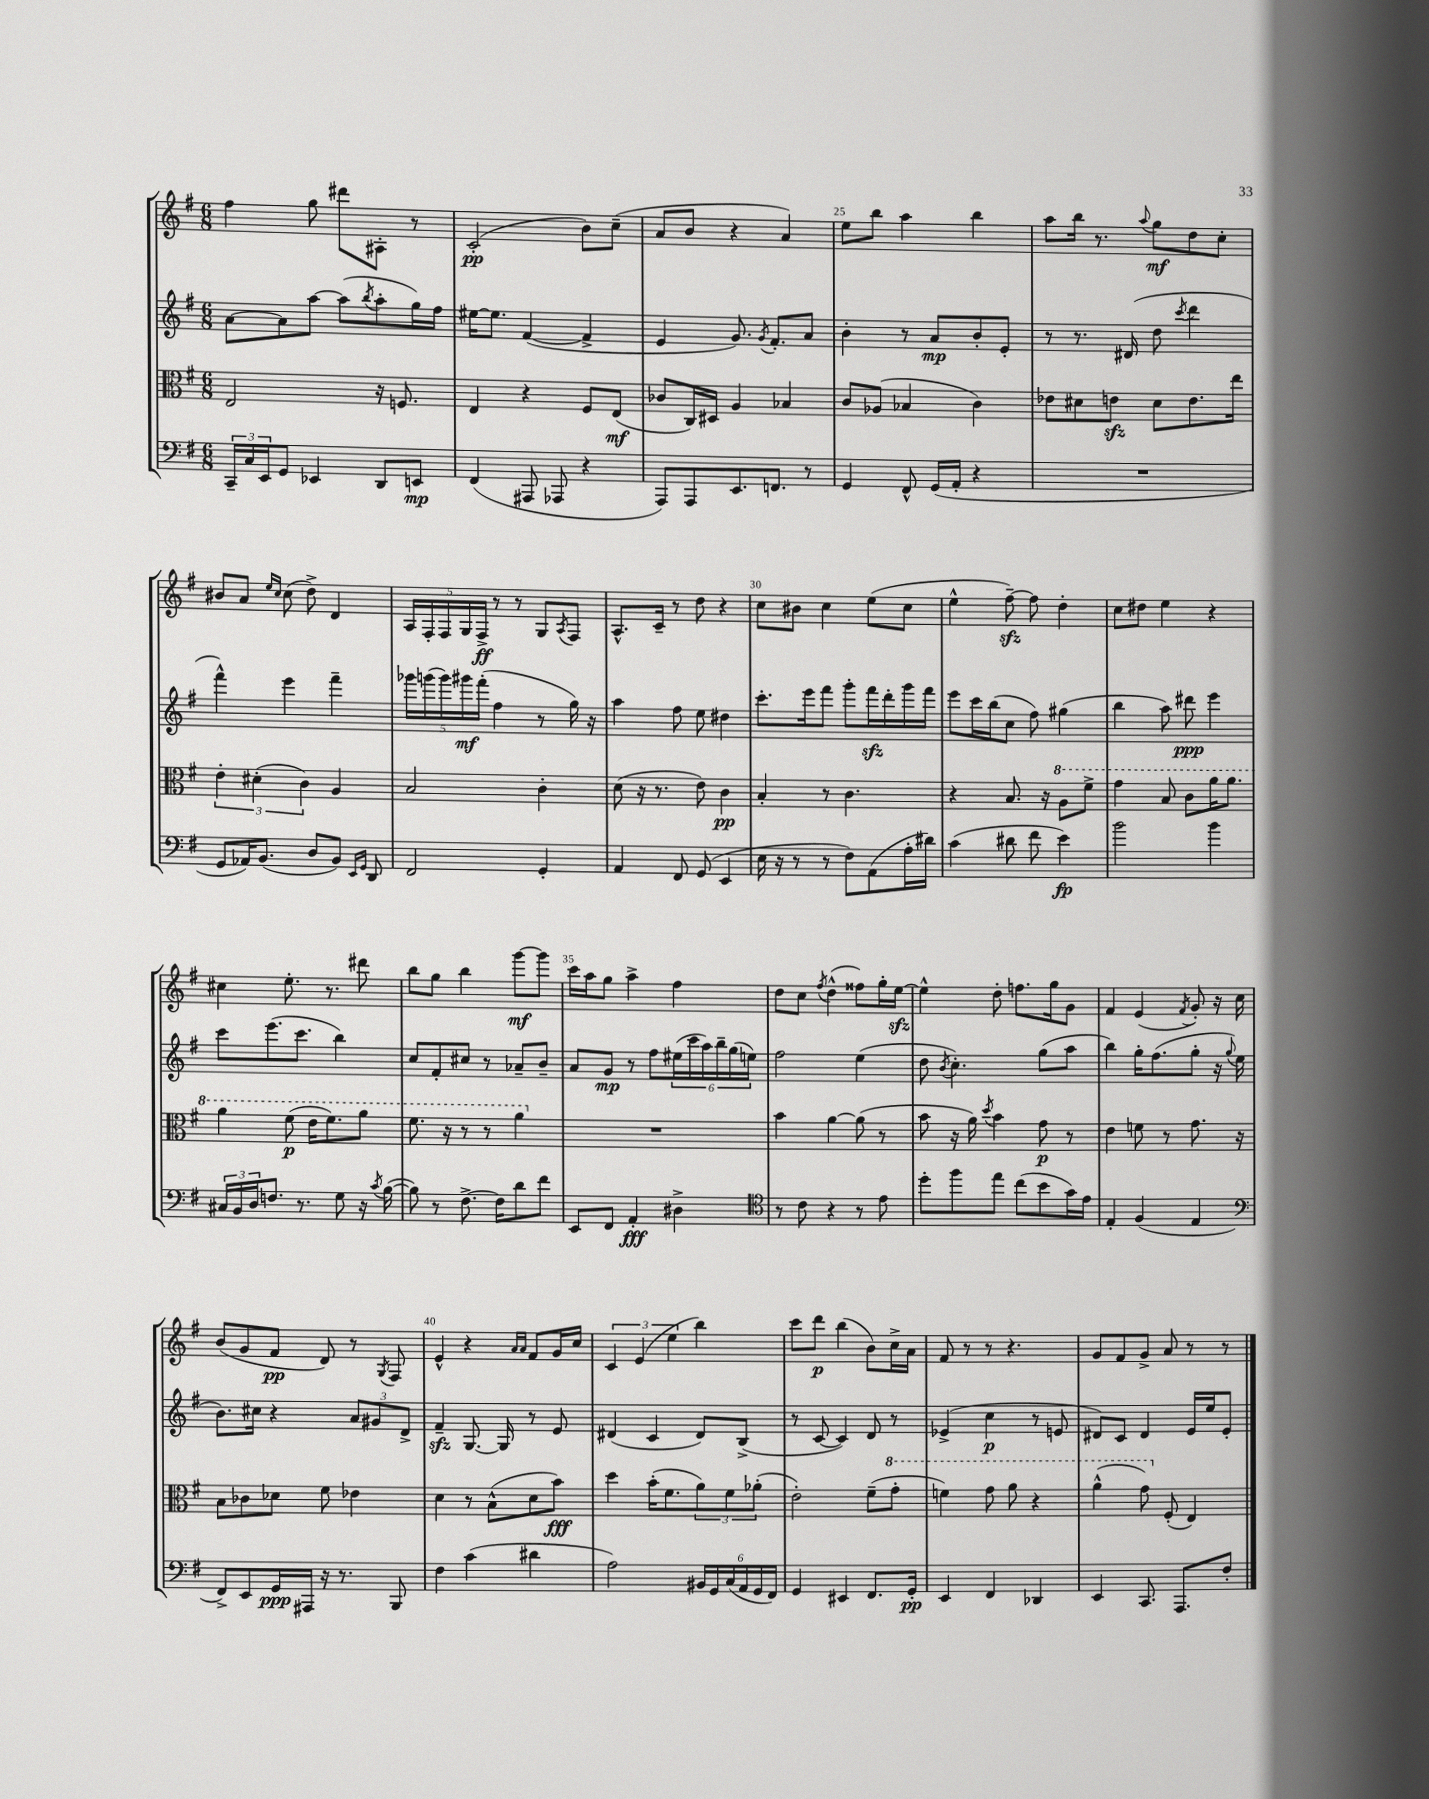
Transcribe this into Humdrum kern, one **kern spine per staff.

**kern	**dynam	**kern	**dynam	**kern	**dynam	**kern	**dynam
*part4	*part4	*part3	*part3	*part2	*part2	*part1	*part1
*staff4	*staff4	*staff3	*staff3	*staff2	*staff2	*staff1	*staff1
*clefF4	*	*clefC3	*	*clefG2	*	*clefG2	*
*k[f#]	*	*k[f#]	*	*k[f#]	*	*k[f#]	*
*M6/8	*	*M6/8	*	*M6/8	*	*M6/8	*
=22	=22	=22	=22	=22	=22	=22	=22
24CC~/LL	.	2E/	.	[8a\L	.	4ff#\	.
24C/	.	.	.	.	.	.	.
24EE/J	.	.	.	.	.	.	.
8GG/J	.	.	.	8a\]	.	.	.
4EE-X/	.	.	.	[8aa\J	.	8gg\	.
.	.	.	.	(8aa\L]	.	8ddd#X\L	.
.	.	.	.	8qbb/	.	.	.
8DD/L	.	16r	.	8aa'\	.	8A#X'\J	.
.	.	8.Fn/	.	.	.	.	.
8EEn/J	mp	.	.	16gg\L)	.	8r	.
.	.	.	.	16ff#\JJ	.	.	.
=23	=23	=23	=23	=23	=23	=23	=23
(4FF#/	.	4E/	.	[16ee#X\KL	.	(2c'/	pp
.	.	.	.	8.ee#\J]	.	.	.
8AAA#X/	.	4r	.	([4f#/	.	.	.
8AAA-X/	.	.	.	.	.	.	.
4r	.	8F#/L	.	4f#^/]	.	8b\L)	.
.	.	(8E/J	mf	.	.	(8cc~\J	.
=24	=24	=24	=24	=24	=24	=24	=24
8AAA/L)	.	8c-X/L	.	4e/	.	8a/L	.
8AAA/	.	16C/L)	.	.	.	8b/J	.
.	.	16D#X/JJ	.	.	.	.	.
8.EE/	.	4A/	.	8.g/)	.	4r	.
.	.	.	.	8qg/	.	.	.
8.FFn/J	.	.	.	8.f#'/L	.	.	.
.	.	4B-X/	.	.	.	4a/)	.
8r	.	.	.	8a/J	.	.	.
=25	=25	=25	=25	=25	=25	=25	=25
4GG/	.	8c/L	.	4b'\	.	8ee\L	.
.	.	(8A-X/J	.	.	.	8bb\J	.
8FF#^^/	.	4B-X/	.	8r	.	4aa\	.
(16GG/LL	.	.	.	8a/L	mp	.	.
16AA'/JJ	.	.	.	.	.	.	.
4r	.	4c\)	.	8b'/	.	4bb\	.
.	.	.	.	8e'/J	.	.	.
=26	=26	=26	=26	=26	=26	=26	=26
2.r	.	8e-X\L	.	8r	.	8aa\L	.
.	.	8d#X\	.	8.r	.	16bb\Jk	.
.	.	.	.	.	.	8.r	.
.	.	8enzz\J	.	.	.	.	.
.	.	.	.	(16d#X/	.	.	.
.	.	.	.	.	.	8qqaa/	.
.	.	8d#\L	.	8dd\	.	8gg\L	mf
.	.	.	.	8qccc/	.	.	.
.	.	8.e\	.	4ddd\	.	8dd\	.
.	.	.	.	.	.	8cc'\J	.
.	.	16ee\Jk	.	.	.	.	.
!!LO:LB:g=z
=27	=27	=27	=27	=27	=27	=27	=27
8GG/L	.	6e'\	.	4fff#^^\)	.	8b#X/L	.
16AA-X/K)	.	.	.	.	.	8a/J	.
.	.	(6d#X'\	.	.	.	.	.
(8.BB/J	.	.	.	.	.	.	.
.	.	.	.	.	.	16qqee/LL	.
.	.	.	.	.	.	16qqcc/JJ	.
.	.	.	.	4eee\	.	(8cc\	.
.	.	6c\)	.	.	.	.	.
8D/L	.	.	.	.	.	8dd^\)	.
8BB/J)	.	4A/	.	4fff#~\	.	4d/	.
16qqEE/LL	.	.	.	.	.	.	.
16qqGG/JJ	.	.	.	.	.	.	.
8DD/	.	.	.	.	.	.	.
=28	=28	=28	=28	=28	=28	=28	=28
2FF#/	.	2B/	.	20ggg-X\LL	.	20A/LL	.
.	.	.	.	(20gggn\	.	20F#'/	.
.	.	.	.	20ggg\)	.	20F#/	.
.	.	.	.	20ggg#X\	mf	20G/	.
.	.	.	.	(20fff#'\JJ	.	20F#^/JJ	ff
.	.	.	.	4ff#\	.	8r	.
.	.	.	.	.	.	8r	.
4GG'/	.	4c'\	.	8r	.	8G/L	.
.	.	.	.	.	.	8qA/	.
.	.	.	.	16gg\)	.	8F#/J	.
.	.	.	.	16r	.	.	.
=29	=29	=29	=29	=29	=29	=29	=29
4AA/	.	(8d\	.	4aa\	.	8.A^^/L	.
.	.	16r	.	.	.	.	.
.	.	8.r	.	.	.	16c~/Jk	.
8FF#/	.	.	.	8ff#\	.	8r	.
(8GG/	.	8e\)	.	8ee\	.	8dd\	.
4EE/	.	4c\	pp	4dd#X\	.	4r	.
=30	=30	=30	=30	=30	=30	=30	=30
16E\	.	4B'/	.	8.ccc'\L	.	8cc\L	.
16r	.	.	.	.	.	.	.
8r	.	.	.	.	.	8b#X\J	.
.	.	.	.	16eee\k	.	.	.
8r	.	8r	.	8fff#\J	.	4cc\	.
8F#\L)	.	4.c\	.	8ggg'\L	.	.	.
(8AA\	.	.	.	16fff#zz\L	.	(8ee\L	.
.	.	.	.	16ddd'\	.	.	.
16A'\L	.	.	.	16ggg\	.	8cc\J	.
16d#X\JJ)	.	.	.	16fff#\JJ	.	.	.
=31	=31	=31	=31	=31	=31	=31	=31
(4c\	.	4r	.	8eee\L	.	4ee^^\	.
.	.	.	.	16ccc\L	.	.	.
.	.	.	.	(16bb\J	.	.	.
8d#X\	.	8.B/	.	8cc\J	.	[8ff#zz~\)	.
8f#\	.	.	.	8ff#\)	.	8ff#\]	.
.	.	16r	.	.	.	.	.
*	*	*8va	*	*	*	*	*
4e\)	fp	8a\L	.	(4gg#X\	.	4dd'\	.
.	.	8ff#^\J	.	.	.	.	.
=32	=32	=32	=32	=32	=32	=32	=32
2b\	.	4gg\	.	4bb\	.	8cc\L	.
.	.	.	.	.	.	8dd#X\J	.
.	.	8b/	.	8aa\)	.	4ee\	.
.	.	8cc\L	.	8ddd#X\	ppp	.	.
4b\	.	16aa\K	.	4eee\	.	4r	.
.	.	8.aa\J	.	.	.	.	.
!!LO:LB:g=z
=33	=33	=33	=33	=33	=33	=33	=33
24C#X/LL	.	4aa\	.	8ccc\L	.	4cc#X\	.
24BB/	.	.	.	.	.	.	.
24D/J	.	.	.	.	.	.	.
8.Fn/J	.	.	.	(8.eee\	.	.	.
.	.	(8ff#\	p	.	.	8.ee'\	.
8.r	.	.	.	8.ccc\J	.	.	.
.	.	16ee\KL	.	.	.	.	.
.	.	8.ff#\)	.	.	.	8.r	.
8G\	.	.	.	4bb\)	.	.	.
16r	.	8aa\J	.	.	.	8ddd#X\	.
8qc/	.	.	.	.	.	.	.
([16B\	.	.	.	.	.	.	.
=34	=34	=34	=34	=34	=34	=34	=34
8B\])	.	8.ff#\	.	8cc/L	.	8bb\L	.
8r	.	.	.	8f#'/	.	8gg\J	.
.	.	16r	.	.	.	.	.
[8.F#^\	.	8r	.	8cc#X/J	.	4bb\	.
.	.	8r	.	8r	.	.	.
16F#\KL]	.	.	.	.	.	.	.
8d\	.	4aa\	.	8a-X~/L	.	[8ggg\L	mf
8f#\J	.	.	.	8b~/J	.	8ggg\J]	.
=35	=35	=35	=35	=35	=35	=35	=35
*	*	*X8va	*	*	*	*	*
8EE/L	.	2.r	.	8a/L	.	16ccc\LL	.
.	.	.	.	.	.	16aa\J	.
8FF#/J	.	.	.	8g/J	mp	8gg\J	.
4AA'/	fff	.	.	8r	.	4aa^\	.
.	.	.	.	8ff#\L	.	.	.
4D#X^\	.	.	.	(24ee#X\L	.	4ff#\	.
.	.	.	.	24ccc\	.	.	.
.	.	.	.	24aa\)	.	.	.
.	.	.	.	24bb~\	.	.	.
.	.	.	.	(24gg\	.	.	.
.	.	.	.	24een\JJ)	.	.	.
=36	=36	=36	=36	=36	=36	=36	=36
*clefC4	*	*	*	*	*	*	*
8r	.	4b\	.	2ff#\	.	8dd\L	.
8c\	.	.	.	.	.	8cc\J	.
.	.	.	.	.	.	8qff#/	.
4r	.	[4a\	.	.	.	(4dd^^\	.
8r	.	(8a\]	.	(4ee\	.	8ff##X\L)	.
8e\	.	8r	.	.	.	16gg'\L	.
.	.	.	.	.	.	[16eezz\JJ	.
=37	=37	=37	=37	=37	=37	=37	=37
8dd'\L	.	8b\	.	8dd\	.	4ee^^\]	.
.	.	.	.	8qb/	.	.	.
8ff#\	.	16r	.	4.cc'\)	.	.	.
.	.	16a\)	.	.	.	.	.
.	.	8qdd/	.	.	.	.	.
8ee\J	.	4b\	.	.	.	8dd'\	.
(8cc\L	.	.	.	.	.	8.ffn\L	.
8b\	.	8g\	p	(8gg\L	.	.	.
.	.	.	.	.	.	16gg\k	.
16g\L)	.	8r	.	8aa\J	.	8g\J	.
16e\JJ	.	.	.	.	.	.	.
=38	=38	=38	=38	=38	=38	=38	=38
4E'/	.	4e\	.	4bb\)	.	4f#/	.
(4F#/	.	8fn\	.	16gg'\KL	.	(4e/	.
.	.	.	.	(8.ff#\	.	.	.
.	.	8r	.	.	.	.	.
.	.	.	.	.	.	8qf#/	.
4E/	.	8.g\	.	8gg'\J	.	8g'/)	.
.	.	.	.	16r	.	16r	.
.	.	.	.	8qqgg/	.	.	.
.	.	16r	.	16ee\	.	16cc\	.
!!LO:LB:g=z
=39	=39	=39	=39	=39	=39	=39	=39
*clefF4	*	*	*	*	*	*	*
8FF#^/L)	.	8B\L	.	8.b\L)	.	(8b/L	.
8EE/	.	8c-X\	.	.	.	8g/	.
.	.	.	.	16cc#X\Jk	.	.	.
16GG/L	ppp	8d-X\J	.	4r	.	8f#/J	pp
16AAA#X/JJ	.	.	.	.	.	.	.
16r	.	8f#\	.	.	.	8d/)	.
8.r	.	.	.	.	.	.	.
.	.	4e-X\	.	12a/L	.	8r	.
.	.	.	.	12g#X/	.	.	.
.	.	.	.	.	.	8qG/	.
8BBB/	.	.	.	.	.	8F#/	.
.	.	.	.	12d^/J	.	.	.
=40	=40	=40	=40	=40	=40	=40	=40
4F#\	.	4d\	.	4f#zz~/	.	4e^^/	.
(4c\	.	8r	.	[8.G/	.	4r	.
.	.	(8B^^\L	.	.	.	.	.
.	.	.	.	16G/]	.	.	.
.	.	.	.	.	.	16qqa/LL	.
.	.	.	.	.	.	16qqa/JJ	.
4d#X\	.	8d\	.	8r	.	8f#/L	.
.	.	8b\J)	fff	8e/	.	16g/L	.
.	.	.	.	.	.	16cc/JJ	.
=41	=41	=41	=41	=41	=41	=41	=41
2A\)	.	4dd\	.	(4d#X/	.	6c/	.
.	.	.	.	.	.	(6e/	.
.	.	(16b'\KL	.	4c/	.	.	.
.	.	8.f#\	.	.	.	.	.
.	.	.	.	.	.	6ee\	.
24BB#X/LL	.	12a\)	.	8d#/L)	.	4bb\)	.
24GG/	.	.	.	.	.	.	.
(24C/	.	12f#\	.	.	.	.	.
24AA/	.	.	.	(8B^/J	.	.	.
24GG/	.	(12a-X'\J	.	.	.	.	.
24FF#/JJ)	.	.	.	.	.	.	.
=42	=42	=42	=42	=42	=42	=42	=42
4GG/	.	2e'\)	.	8r	.	8ccc\L	.
.	.	.	.	[8c/	.	8ddd\J	p
4EE#X/	.	.	.	4c/])	.	(4bb\	.
8.FF#/L	.	(8f#~\L	.	8d/	.	8b\L)	.
*	*	*8va	*	*	*	*	*
.	.	8gg'\J	.	8r	.	16cc^\L	.
16GG'/Jk	pp	.	.	.	.	16a\JJ	.
=43	=43	=43	=43	=43	=43	=43	=43
4EE/	.	4ffn\)	.	(4e-X^/	.	8f#/	.
.	.	.	.	.	.	8r	.
4FF#/	.	8gg\	.	4cc\	p	8r	.
.	.	8aa\	.	.	.	4.r	.
4DD-X/	.	4r	.	8r	.	.	.
.	.	.	.	8en/	.	.	.
=44	=44	=44	=44	=44	=44	=44	=44
4EE/	.	(4aa^^\	.	8d#X/L)	.	8g/L	.
.	.	.	.	8c/J	.	8f#/	.
8.CC/	.	8gg\)	.	4d#/	.	8g^/J	.
*	*	*X8va	*	*	*	*	*
.	.	(8F#'/	.	.	.	8a/	.
8.AAA/L	.	.	.	.	.	.	.
.	.	4E/)	.	16e/LL	.	8r	.
.	.	.	.	16ee/J	.	.	.
8F#'/J	.	.	.	8e'/J	.	8r	.
==	==	==	==	==	==	==	==
*-	*-	*-	*-	*-	*-	*-	*-
